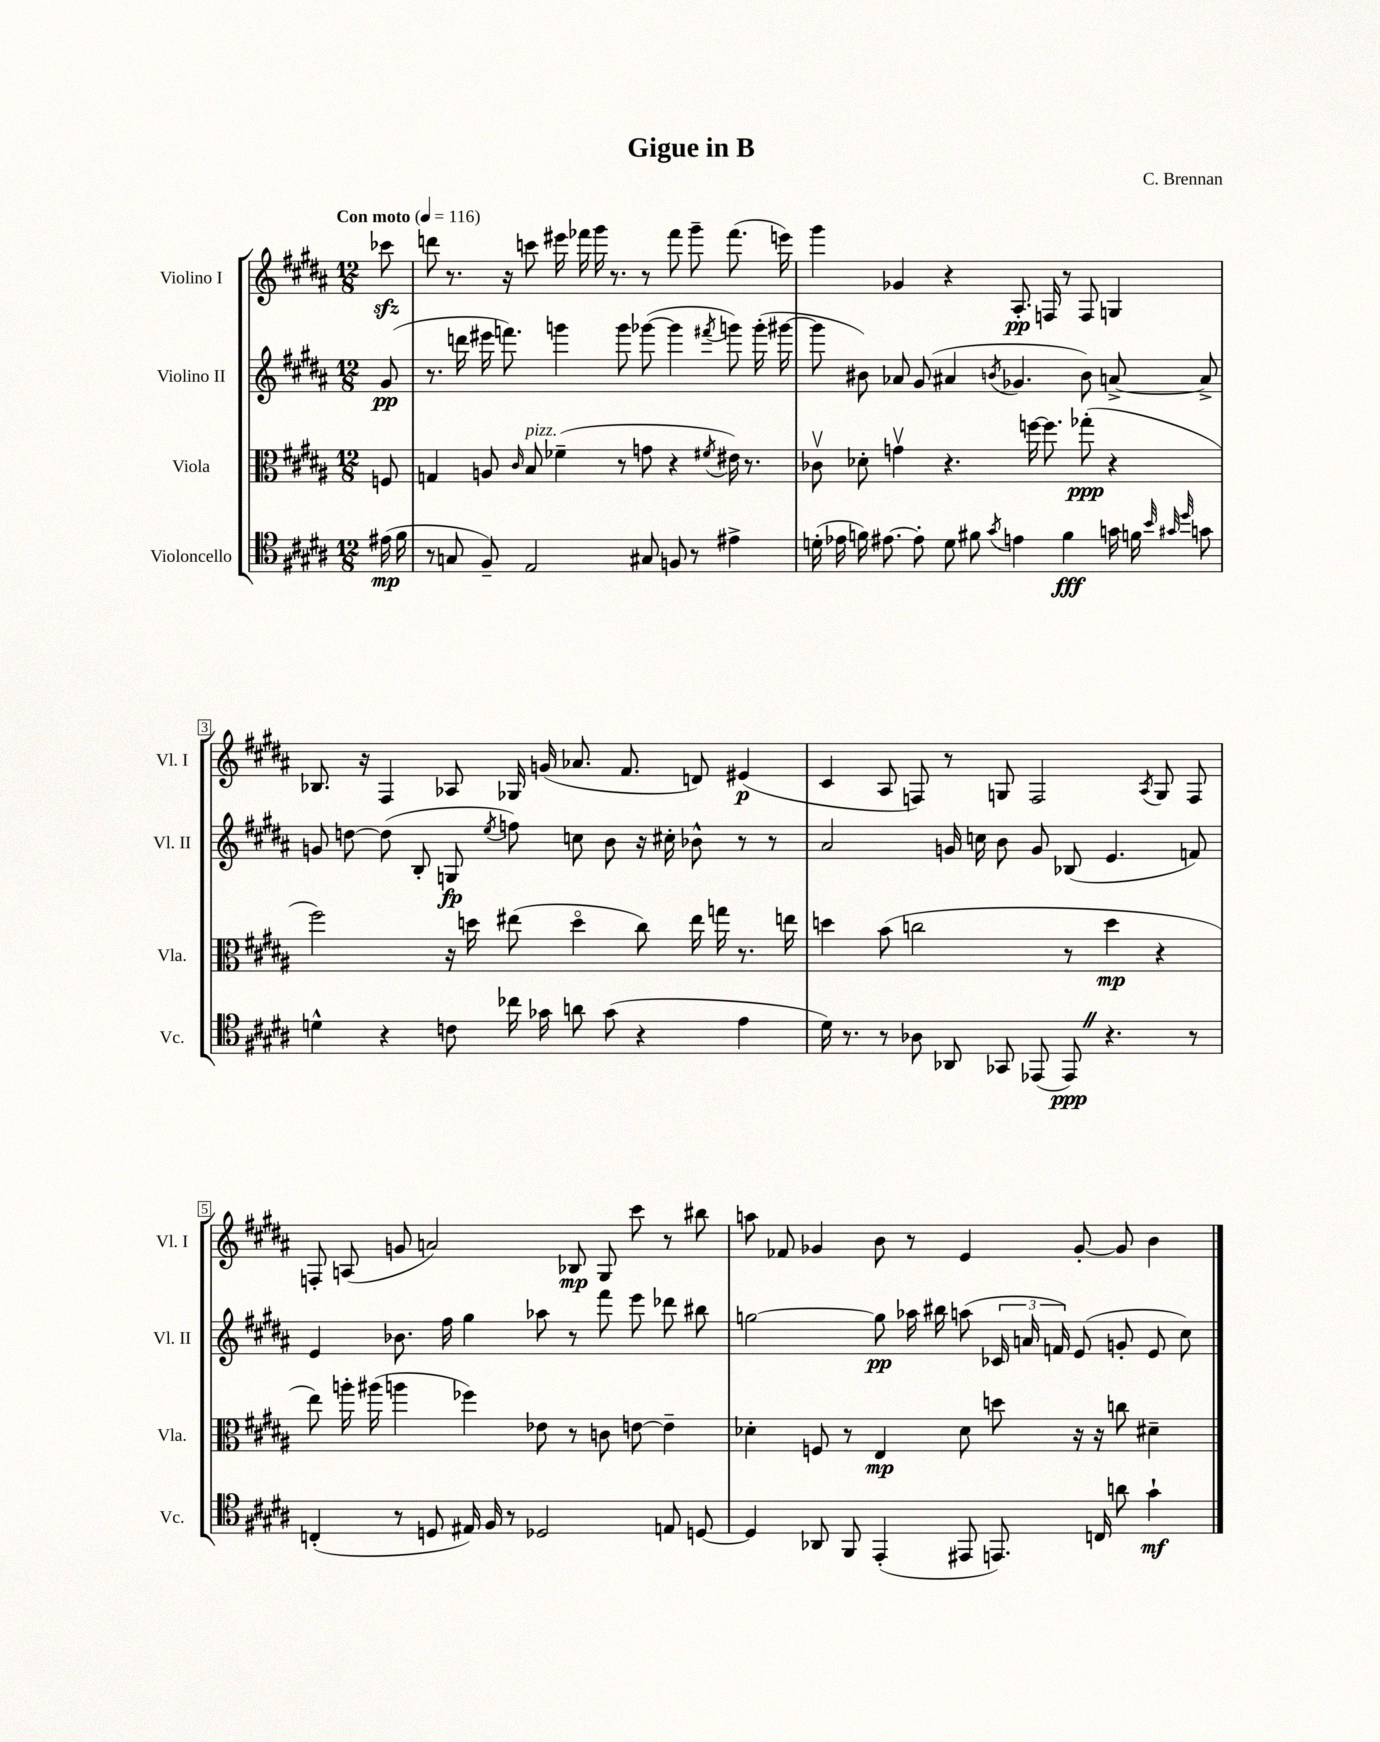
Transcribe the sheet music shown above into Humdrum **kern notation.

**kern	**kern	**kern	**kern
*staff4	*staff3	*staff2	*staff1
*clefC4	*clefC3	*clefG2	*clefG2
*k[f#c#g#d#a#]	*k[f#c#g#d#a#]	*k[f#c#g#d#a#]	*k[f#c#g#d#a#]
*M12/8	*M12/8	*M12/8	*M12/8
*MM116	*MM116	*MM116	*MM116
(16e#	8F	(8g#	8ccc-
16f#	.	.	.
=	=	=	=
8r	4G	8.r	8ddd
8G	.	.	8.r
.	.	16ddd	.
8F#~)	8A	16eee#	.
.	.	8.fff)	16r
.	16qqc#	.	.
2E	8B	.	8ccc
.	(4f-~	4ggg	16eee#
.	.	.	16fff-
.	.	.	16ggg#
.	.	.	8.r
.	8r	8ggg	.
8G#	8g	([8ggg-	8r
8F	4r	4ggg-]	8fff-
8r	.	.	8ggg#~
.	8qf#	8qfff#	.
4e#^	16e#)	8ggg)	(8.fff-
.	8.r	.	.
.	.	(16ggg'	.
.	.	[16ggg#	16eee)
=	=	=	=
(16d'	8c-v	8ggg#]	4ggg#
16e-	.	.	.
16f)	8d-'	8b#)	.
[8.e#	.	.	.
.	4gv	8a-	4g-
8e#']	.	(8g#	.
8d	4.r	4a#	4r
8f#	.	.	.
8qg#	.	8qb	.
4e	.	4.g-	8.A#'
.	[16ff	.	.
.	8.ff]	.	16F
4f#	.	.	8r
.	(8gg-'	8b)	8F
16g	4r	[8a^	4G
16f	.	.	.
32qqb	.	.	.
32qqg#	.	.	.
32qqdd#	.	.	.
8g	.	8a^]	.
=	=	=	=
4d^^	2ff#)	8g	8.B-
.	.	[8dd	.
.	.	.	16r
4r	.	(8dd]	4F#
.	.	8B'	.
8c	16r	8G	8A-
.	16dd	.	.
.	.	8qee	.
16cc-	(8ee#	8ff)	16G-
16g-	.	.	(16g
8a	4ddo	8cc	8.a-
(8g-	.	8b	.
.	.	.	8.f#
4r	8cc#)	16r	.
.	.	16cc#'	.
.	16ee#	8b-^^	8d)
.	16gg	.	.
4e	8.r	8r	(4e#
.	.	8r	.
.	16ee	.	.
=	=	=	=
16d#)	4dd	2a#	4c#
8.r	.	.	.
8r	(8b	.	8A#
8A-	2cc	.	8F)
8AA-	.	16g	8r
.	.	16cc	.
8GG-	.	8b	8G
(8EE-	.	8g	2F
8EE-)	8r	(8B-	.
4.r	4dd	4.e	.
.	.	.	8qA#
.	4r	.	8G
8r	.	8f)	8F
=	=	=	=
(4C'	8ee)	4e	8F'
.	16aa'	.	(8A
.	(16aa#	.	.
8r	4aa	8.b-	8g
8D	.	.	2a)
.	.	16ff#	.
16E#)	4ff-)	4gg#	.
16F#	.	.	.
8r	.	.	.
2D-	8e-	8aa-	.
.	8r	8r	8B-
.	8c	8fff#	8G#
.	[8e	8eee	8ccc#
8E	4e~]	8ddd-	8r
[8D	.	8bb#	8bb#
=	=	=	=
4D]	4d-'	[2gg	8aa
.	.	.	8f-
8AA-	8F	.	4g-
8FF#	8r	.	.
(4EE'	4E	8gg]	8b
.	.	16aa-	8r
.	.	16bb#	.
8EE#	8d-	(8aa	4e
8.EE)	8dd	24c-	.
.	.	24a	.
.	.	24f)	.
.	16r	(8e	[8g-'
16C	16r	.	.
8a	8cc	8g'	8g-]
4g#`	4d#~	8e	4b
.	.	8cc#)	.
==	==	==	==
*-	*-	*-	*-
